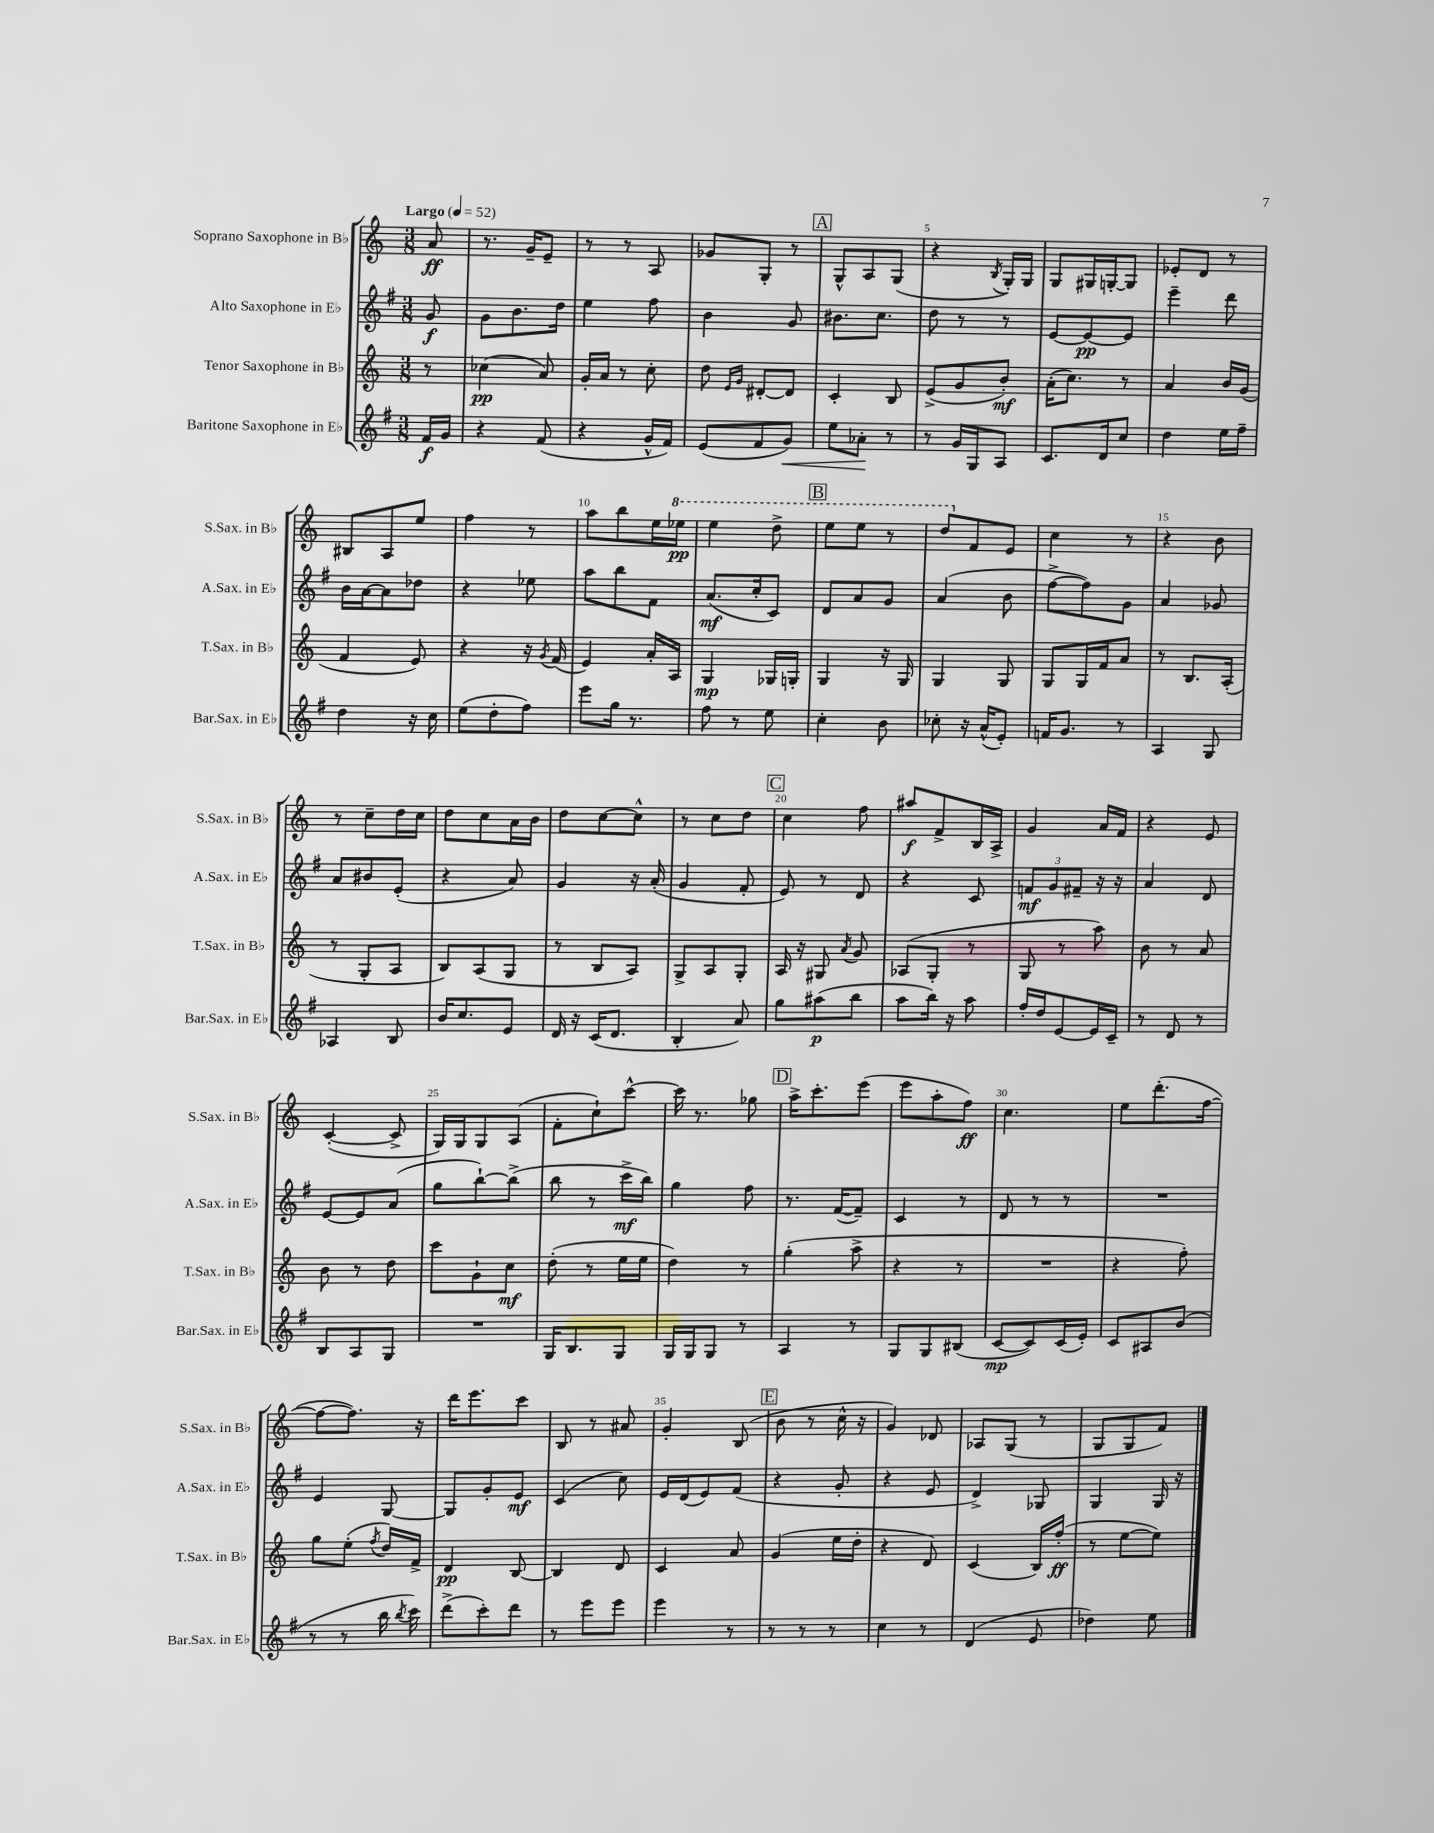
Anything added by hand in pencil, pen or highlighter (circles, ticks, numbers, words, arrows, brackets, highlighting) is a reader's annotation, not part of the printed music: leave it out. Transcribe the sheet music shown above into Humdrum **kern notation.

**kern	**kern	**kern	**kern
*staff4	*staff3	*staff2	*staff1
*clefG2	*clefG2	*clefG2	*clefG2
*k[f#]	*k[]	*k[f#]	*k[]
*M3/8	*M3/8	*M3/8	*M3/8
*MM52	*MM52	*MM52	*MM52
16f#	8r	8g	8a
16g	.	.	.
=	=	=	=
4r	(4cc-	8g	8.r
.	.	8.b	.
.	.	.	16g~
(8f#	8a)	.	8e~
.	.	16dd	.
=	=	=	=
4r	16g'	4ee	8r
.	16a	.	.
.	8r	.	8r
16g^^	8cc'	8ff#	8A
16f#)	.	.	.
=	=	=	=
(8e	8dd	4b	8g-
.	16qqe	.	.
.	16qqg	.	.
8f#	[8d#'	.	8G'
8g)	8d#]	8g	8r
=	=	=	=
8ee	4c'	8.b#	8G^^
8a-'	.	.	8A
.	.	8.cc	.
8r	8B	.	(8G
=	=	=	=
8r	(8e^	8dd	4r
16g	8g	8r	.
16G	.	.	.
.	.	.	8qB
8A	8b')	8r	16G')
.	.	.	16G
=	=	=	=
8.c	(16a'	[8e	8G
.	8.cc)	.	.
.	.	8e_	16G#
16d	.	.	[16G'
8cc	8r	8e]	8G]
=	=	=	=
4dd	4a	4eee~	8e-'
.	.	.	8d
16ee	16b	8ddd	8r
16ff#~	(16g	.	.
=	=	=	=
4dd	4f	16b	8B#
.	.	[16a	.
.	.	8a]	8A
16r	8e)	8dd-	8ee
16cc	.	.	.
=	=	=	=
(8ee	4r	4r	4ff
8dd'	.	.	.
8ff#)	16r	8ee-	8r
.	8qg	.	.
.	(16f	.	.
=	=	=	=
8eee	4e)	8aa	8aa
16gg	.	8bb	8bb
8.r	.	.	.
.	16a'	8f#	16ee
.	16A	.	16eee-
=	=	=	=
8ff#	4G	(8.a	4eee
8r	.	.	.
.	.	16cc'	.
8ee	16G-	8c)	8ddd^
.	16G'	.	.
=	=	=	=
4cc'	4G	8d	8eee
.	.	8a	8eee
8b	16r	8g	8r
.	16G	.	.
=	=	=	=
8cc-'	4G	(4a	8ddd
16r	.	.	8f
(16a^^	.	.	.
8e')	8G	8b	8e
=	=	=	=
16f	8G	[8ff#^	4cc
8.g	.	.	.
.	16G	8ff#])	.
.	16f	.	.
8r	8a	8g	8r
=	=	=	=
4A	8r	4a	4r
.	8.B	.	.
8G	.	8g-	8b
.	(16A'	.	.
=	=	=	=
4A-	8r	8a	8r
.	8G'	8b#	8cc~
8B	8A	(8e'	16dd
.	.	.	16cc
=	=	=	=
16b	8B)	4r	8dd
8.cc	.	.	.
.	(8A	.	8cc
8e	8G	8a)	16a
.	.	.	16b
=	=	=	=
16d	8r	4g	8dd
16r	.	.	.
(16c	8B	.	[8cc
8.d	.	.	.
.	8A)	16r	8cc^^]
.	.	(16a'	.
=	=	=	=
4B'	8G^	4g	8r
.	8A	.	8cc
8a)	8G'	8f#'	8dd
=	=	=	=
8gg	16A	8e)	4cc
.	16r	.	.
(8aa#	8G#	8r	.
.	8qa	.	.
8bb	8g	8d	8ff
=	=	=	=
8aa	(8A-	4r	8aa#
16bb)	8G'	.	8f^
16r	.	.	.
8aa	8r	8c	16B
.	.	.	16A^
=	=	=	=
16ff#'	8G	12f	4g
16dd	.	.	.
.	.	12g	.
[8e	8r	.	.
.	.	12f#~	.
16e]	8aa)	16r	16a
16c~	.	16r	16f
=	=	=	=
8r	8b	4a	4r
8d	8r	.	.
8r	8a	8d	8e
=	=	=	=
8B	8b	[8e	([4c'
8A	8r	8e]	.
8G	8dd	(8a	8c^]
=	=	=	=
4.r	8ccc	8gg	16G)
.	.	.	16G
.	8g`	[8bb`)	8G
.	8cc	(8bb^]	(8A
=	=	=	=
16G	(8dd'	8bb	8f'
8.B	.	.	.
.	8r	8r	8cc`)
8G	16ee	16ccc^	[8ccc^^
.	16ee	16bb)	.
=	=	=	=
16G	4dd)	4gg	16ccc]
16G	.	.	8.r
8G	.	.	.
8r	8r	8ff#	8gg-
=	=	=	=
4A	(4gg'	8.r	16aa^
.	.	.	8.ccc'
.	.	([16f#	.
8r	8aa^	8f#~])	(8eee
=	=	=	=
8G	4r	4c	8eee
8G	.	.	8aa'
(8B#	8r	8r	8ff)
=	=	=	=
[8c	4.r	8d	4.cc
8c])	.	8r	.
(16c	.	8r	.
16e')	.	.	.
=	=	=	=
8c	4r	4.r	8ee
8A#	.	.	(8.ddd'
(8b	8ff')	.	.
.	.	.	[16ff
=	=	=	=
8r	8gg	4e	8ff_
8r	(8ee'	.	8.ff])
.	8qff	.	.
16bb	16dd)	[8G	.
8qbb	.	.	.
16ccc)	16f^	.	16r
=	=	=	=
(8ddd^	4d	8G]	16ddd
.	.	.	8.eee
8ccc')	.	8g'	.
8ddd	[8B	8e	8ccc
=	=	=	=
8r	4B]	(4c	8B
8eee	.	.	8r
8eee	8d	8cc)	8a#
=	=	=	=
4eee	4c	16e	4g'
.	.	(16d	.
.	.	8e)	.
8r	8a	(8f#	(8B
=	=	=	=
8r	(4g	4r	8b
8r	.	.	8r
8r	16ee	8g'	16cc^^
.	16dd'	.	16r
=	=	=	=
4cc	4r	4r	4g)
8r	8d)	8e	8d-
=	=	=	=
(4d	(4c	4d^)	8A-
.	.	.	(8G
8e	16B)	8G-	8r
.	(16ff'	.	.
=	=	=	=
4dd-)	8r	4G	8G
.	[8ee	.	8G
8ee	8ee])	16G	8f)
.	.	16r	.
==	==	==	==
*-	*-	*-	*-
